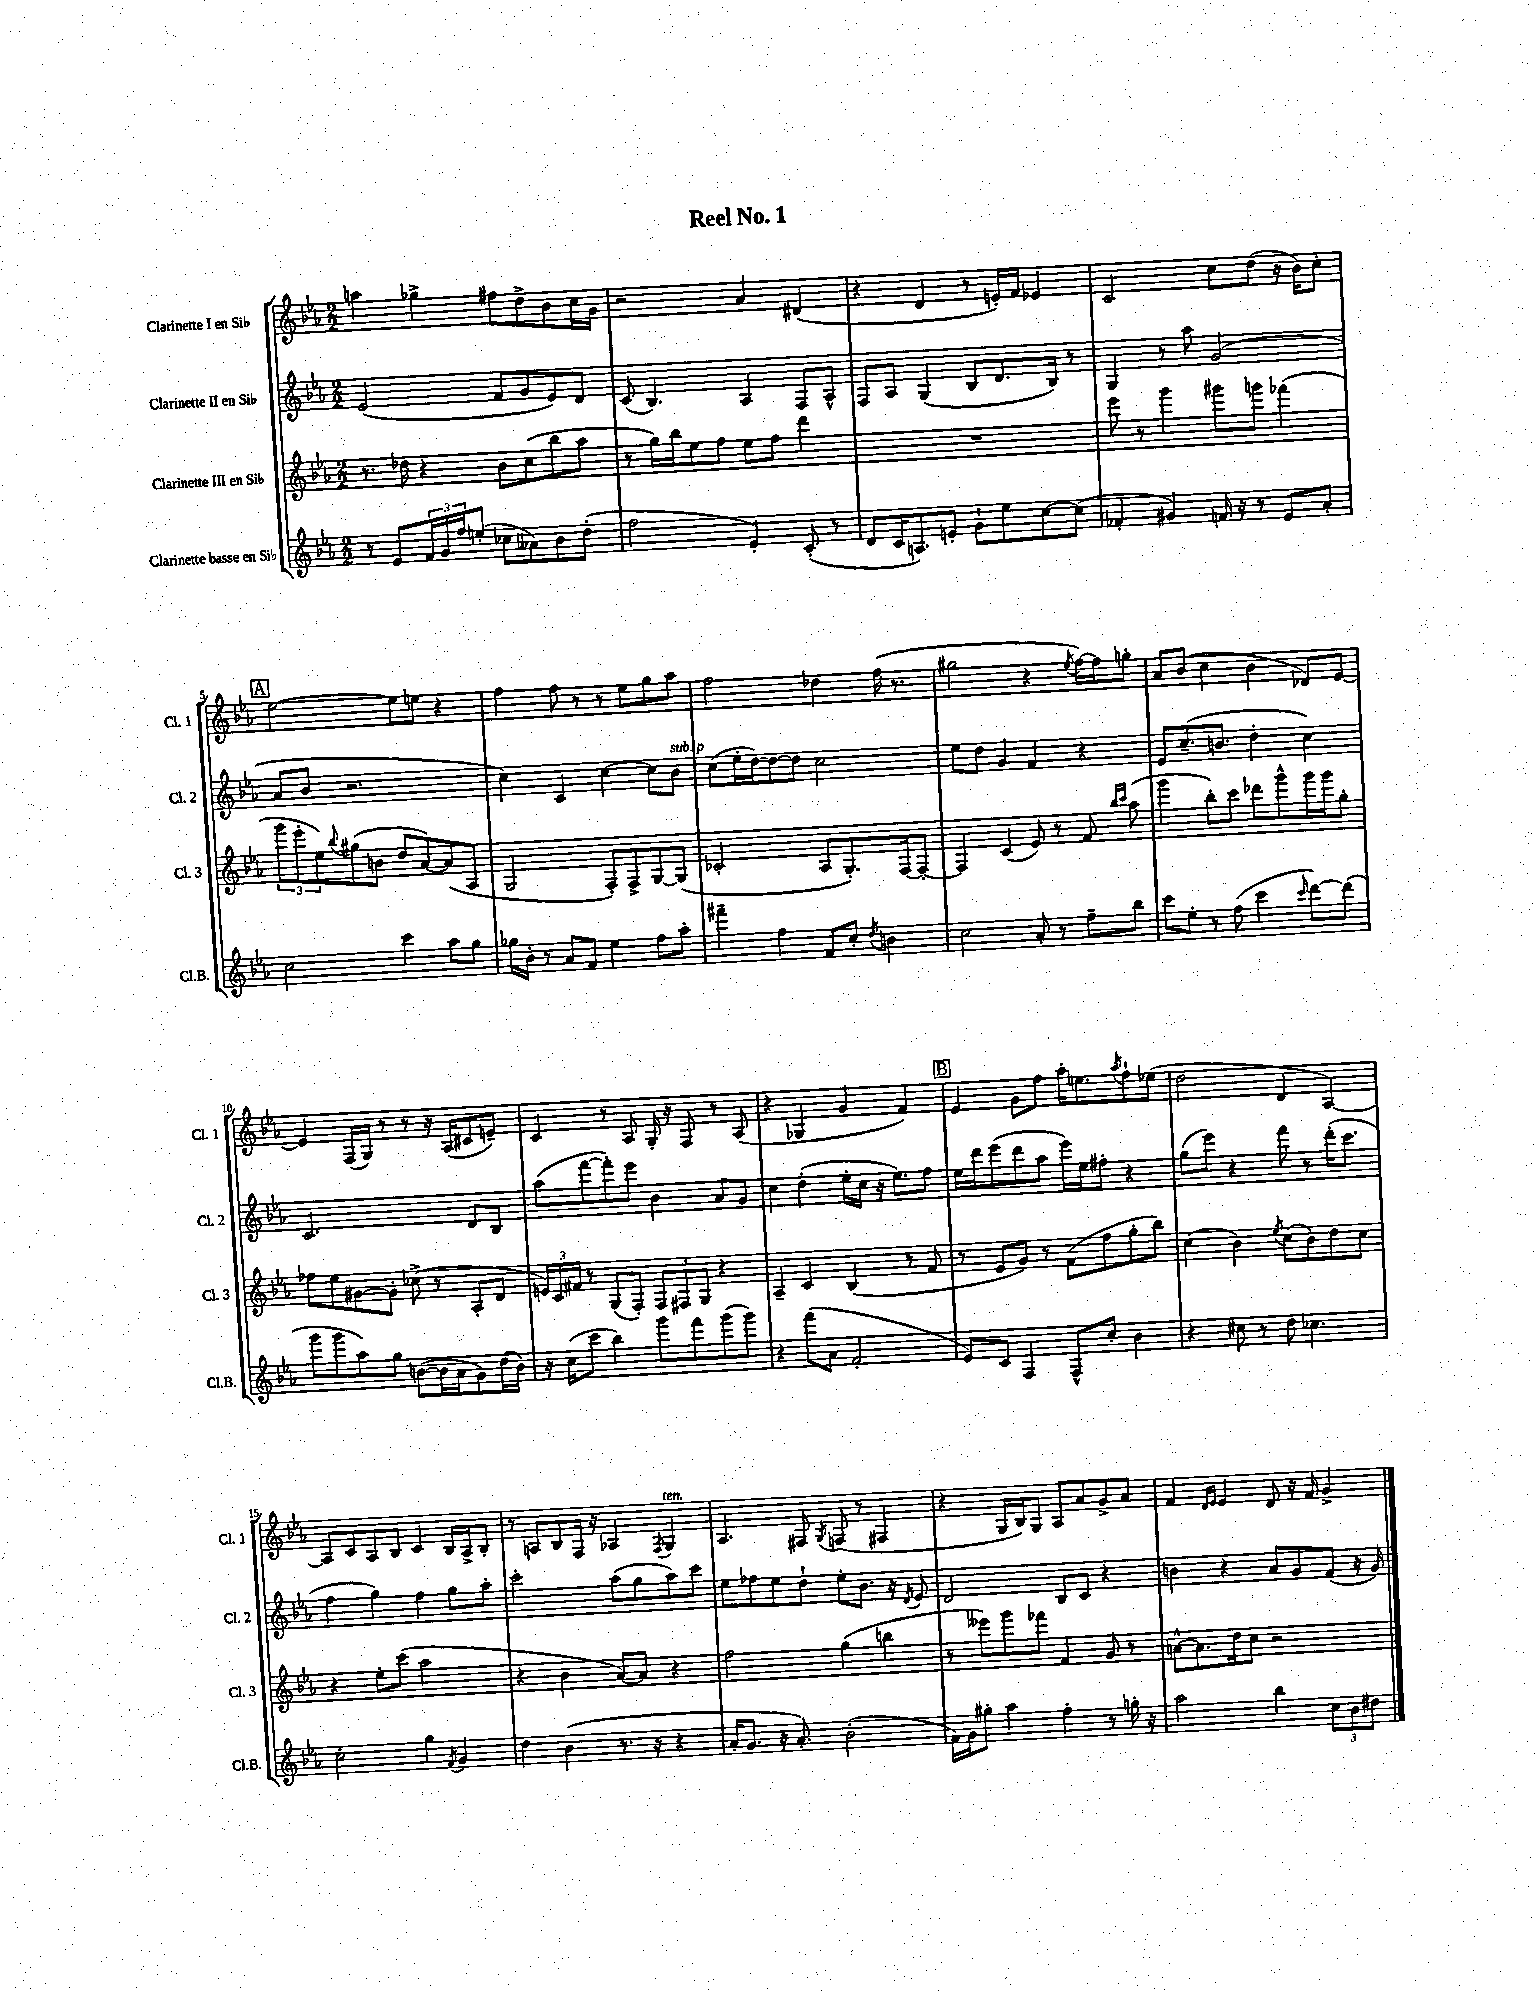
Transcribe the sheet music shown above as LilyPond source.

\header { title = "Reel No. 1" }
<<
\new StaffGroup <<
\new Staff = "s0" \with { instrumentName = "Clarinette I en Sib" shortInstrumentName = "Cl. 1" } {
    \clef treble \key ees \major \numericTimeSignature \time 2/2
    a''4 ges''4-> fis''8 d''8-> bes'8 c''16 g'16 |
    r2 aes'4 dis'4( |
    r4 d'4 r8 e'16-.) f'16 ees'4 |
    c'2 c''8 d''8( r16 bes'16) c''8-. |
    \mark \markup { \box "A" } ees''2~ ees''8 e''8 r4 |
    f''4 f''8 r8 r8 ees''8 g''8 aes''8 |
    f''2 des''4 f''16( r8. |
    gis''2 r4 \acciaccatura { ees''8 } f''16~) f''16 g''8-. |
    aes'8 bes'8( c''4 bes'4 des'8) ees'8~ |
    ees'4 f16( g16) r8 r8 r16 aes16( cis'8 e'8--) |
    c'4 r8 aes8 g16-. r16 f8 r8 aes8( |
    r4 ges4 g'4 f'4) |
    \mark \markup { \box "B" } ees'4 g'8 f''8 aes''16-. e''8. \acciaccatura { aes''8 } f''8-! ees''8( |
    d''2 d'4 aes4~) |
    aes8 c'8 aes8 bes8 c'4 bes16 aes16-> bes8-. |
    r8 a8 bes8 f16 r16 aes4 \acciaccatura { f8 } g4^\markup { \italic "ten." } |
    aes4. fis8 \acciaccatura { g8 } f8( r8 fis4 |
    r4 g16 bes16) g8 aes8 aes'8 g'8-> aes'8 |
    f'4 \grace { d'16 ees'16 } ees'4 d'8 r16 f'16 g'4-> \bar "|." |
}
\new Staff = "s1" \with { instrumentName = "Clarinette II en Sib" shortInstrumentName = "Cl. 2" } {
    \clef treble \key ees \major \numericTimeSignature \time 2/2
    ees'2( f'8 g'8 ees'8) d'8 |
    c'8( bes4.) aes4 f8 aes8-^ |
    f8 aes8 g4( bes8 d'8. bes16) r8 |
    g4 r8 aes''8 g'2( |
    \mark \markup { \box "A" } aes'8 bes'8 r2. |
    c''4) c'4 c''4~ c''8 bes'8^\markup { \italic "sub. p" } |
    c''8( ees''16-. d''16~) d''8~ d''8 c''2 |
    ees''8 d''8 g'4 f'4 r4 |
    ees'8 c''8.--( b'8. d''4-. c''4) |
    c'2. d'8 bes8 |
    aes''8( f'''8~ f'''8-.) ees'''8 bes'4 aes'8 g'8 |
    c''4 d''4-.( ees''16-. c''16 r16 ees''8.) f''8 |
    \mark \markup { \box "B" } ees''16 d'''16 ees'''8( d'''8 aes''8 ees'''16) ees''16 fis''8-. r4 |
    g''8( ees'''8) r4 f'''8 r8 d'''16-.( c'''8. |
    f''4 g''4) f''4 g''8 aes''8-. |
    c'''2-. aes''8( g''8 aes''8) c'''8 |
    ees''8 fes''8 ees''8 d''8-! ees''8-. bes'8. r16 \acciaccatura { d'8 } ees'8 |
    d'2 bes8 c'8 r4 |
    b'4 r4 aes'8 g'8 f'8( r16 g'16) \bar "|." |
}
\new Staff = "s2" \with { instrumentName = "Clarinette III en Sib" shortInstrumentName = "Cl. 3" } {
    \clef treble \key ees \major \numericTimeSignature \time 2/2
    r8. des''16 r4 bes'8 c''8( bes''8 aes''8 |
    r8 g''16) bes''16 ees''8 f''8 ees''8 f''8 d'''4 |
    R1 |
    ees'''8 r8 g'''4 gis'''8 g'''8 fes'''4( |
    \mark \markup { \box "A" } \tuplet 3/2 { g'''8 ees'''8-. ees''8) } \appoggiatura { bes''8 } gis''8( b'8 d''8 aes'8~) aes'8( aes8 |
    g2 f8-.) f8-> g8~ g8( |
    ces'2-. aes8 g8.-.) f16~ f8~-. |
    f4 c'4( ees'8) r8 f'8 \grace { bes''16 c'''16 } aes''8( |
    g'''4 bes''8-.) c'''8 des'''8 g'''8-^ g'''16 g'''16 g''8-. |
    fes''8 ees''8 gis'8~ gis'8-. ces''8->( r8 aes8-. d'8 |
    \tuplet 3/2 { e'16) c'16 fis'16 } r8 g8( f8-.) \tuplet 3/2 { f8 fis8 g8 } r4 |
    aes4-- c'4 bes4( r8 f'8 |
    \mark \markup { \box "B" } r8 ees'8 g'8) r8 f'8( f''8 g''8-. bes''8) |
    c''4( bes'4) \acciaccatura { ees''8 } c''8( bes'8) d''8 c''8 |
    r4 ees''8-. c'''8( aes''2 |
    r4 bes'4 aes'8~) aes'8 r4 |
    f''2 g''4( b''4 |
    r8 eeses'''8) g'''8 fes'''8 f'4 g'8 r8 |
    a'8~-^ a'8. d''16 c''8 r2 \bar "|." |
}
\new Staff = "s3" \with { instrumentName = "Clarinette basse en Sib" shortInstrumentName = "Cl.B." } {
    \clef treble \key ees \major \numericTimeSignature \time 2/2
    r8 ees'8 \tuplet 3/2 { f'16 g'16 f''16 } e''8-.( ces''8 aeses'8) bes'8 d''8-.( |
    f''2 ees'4-.) c'8-.( r8 |
    d'8 c'16 a8.) e'8-. g'8-! ees''8 c''8~ c''8( |
    fes'4-. gis'4) f'16 r16 r8 ees'8 aes'8-. |
    \mark \markup { \box "A" } c''2 c'''4 aes''8 g''8 |
    ges''16 bes'16-. r8 aes'8 f'8 ees''4 f''8 aes''8-. |
    fis'''4-- f''4 f'8 c''8-. \acciaccatura { d''8 } b'4 |
    c''2 aes'8-. r8 f''8-- bes''8 |
    c'''8 ees''8-. r8 f''8( c'''4 \grace { c'''16 } d'''8~) d'''8( |
    g'''8 g'''8 aes''8) g''8 b'8~( b'16 aes'16 g'8) d''16( b'16) |
    r16 c''16( c'''8 bes''4) g'''8 f'''8 g'''8( g'''8) |
    r4 f'''8( aes'8 f'2-. |
    \mark \markup { \box "B" } ees'8) c'8 f4 f8-^ c''8-. bes'4 |
    r4 cis''8 r8 d''8 ces''4. |
    c''2-. g''4 \acciaccatura { f'8 } g'4 |
    d''4 bes'4( r8. r16 r4 |
    aes'16-. g'8. r16 aes'8.-.) bes'2-.( |
    f'16) g'16 gis''8-. aes''4 f''4-. r8 g''16-. r16 |
    aes''2 bes''4 \tuplet 3/2 { c''8 bes'8 dis''8 } \bar "|." |
}
>>
>>
